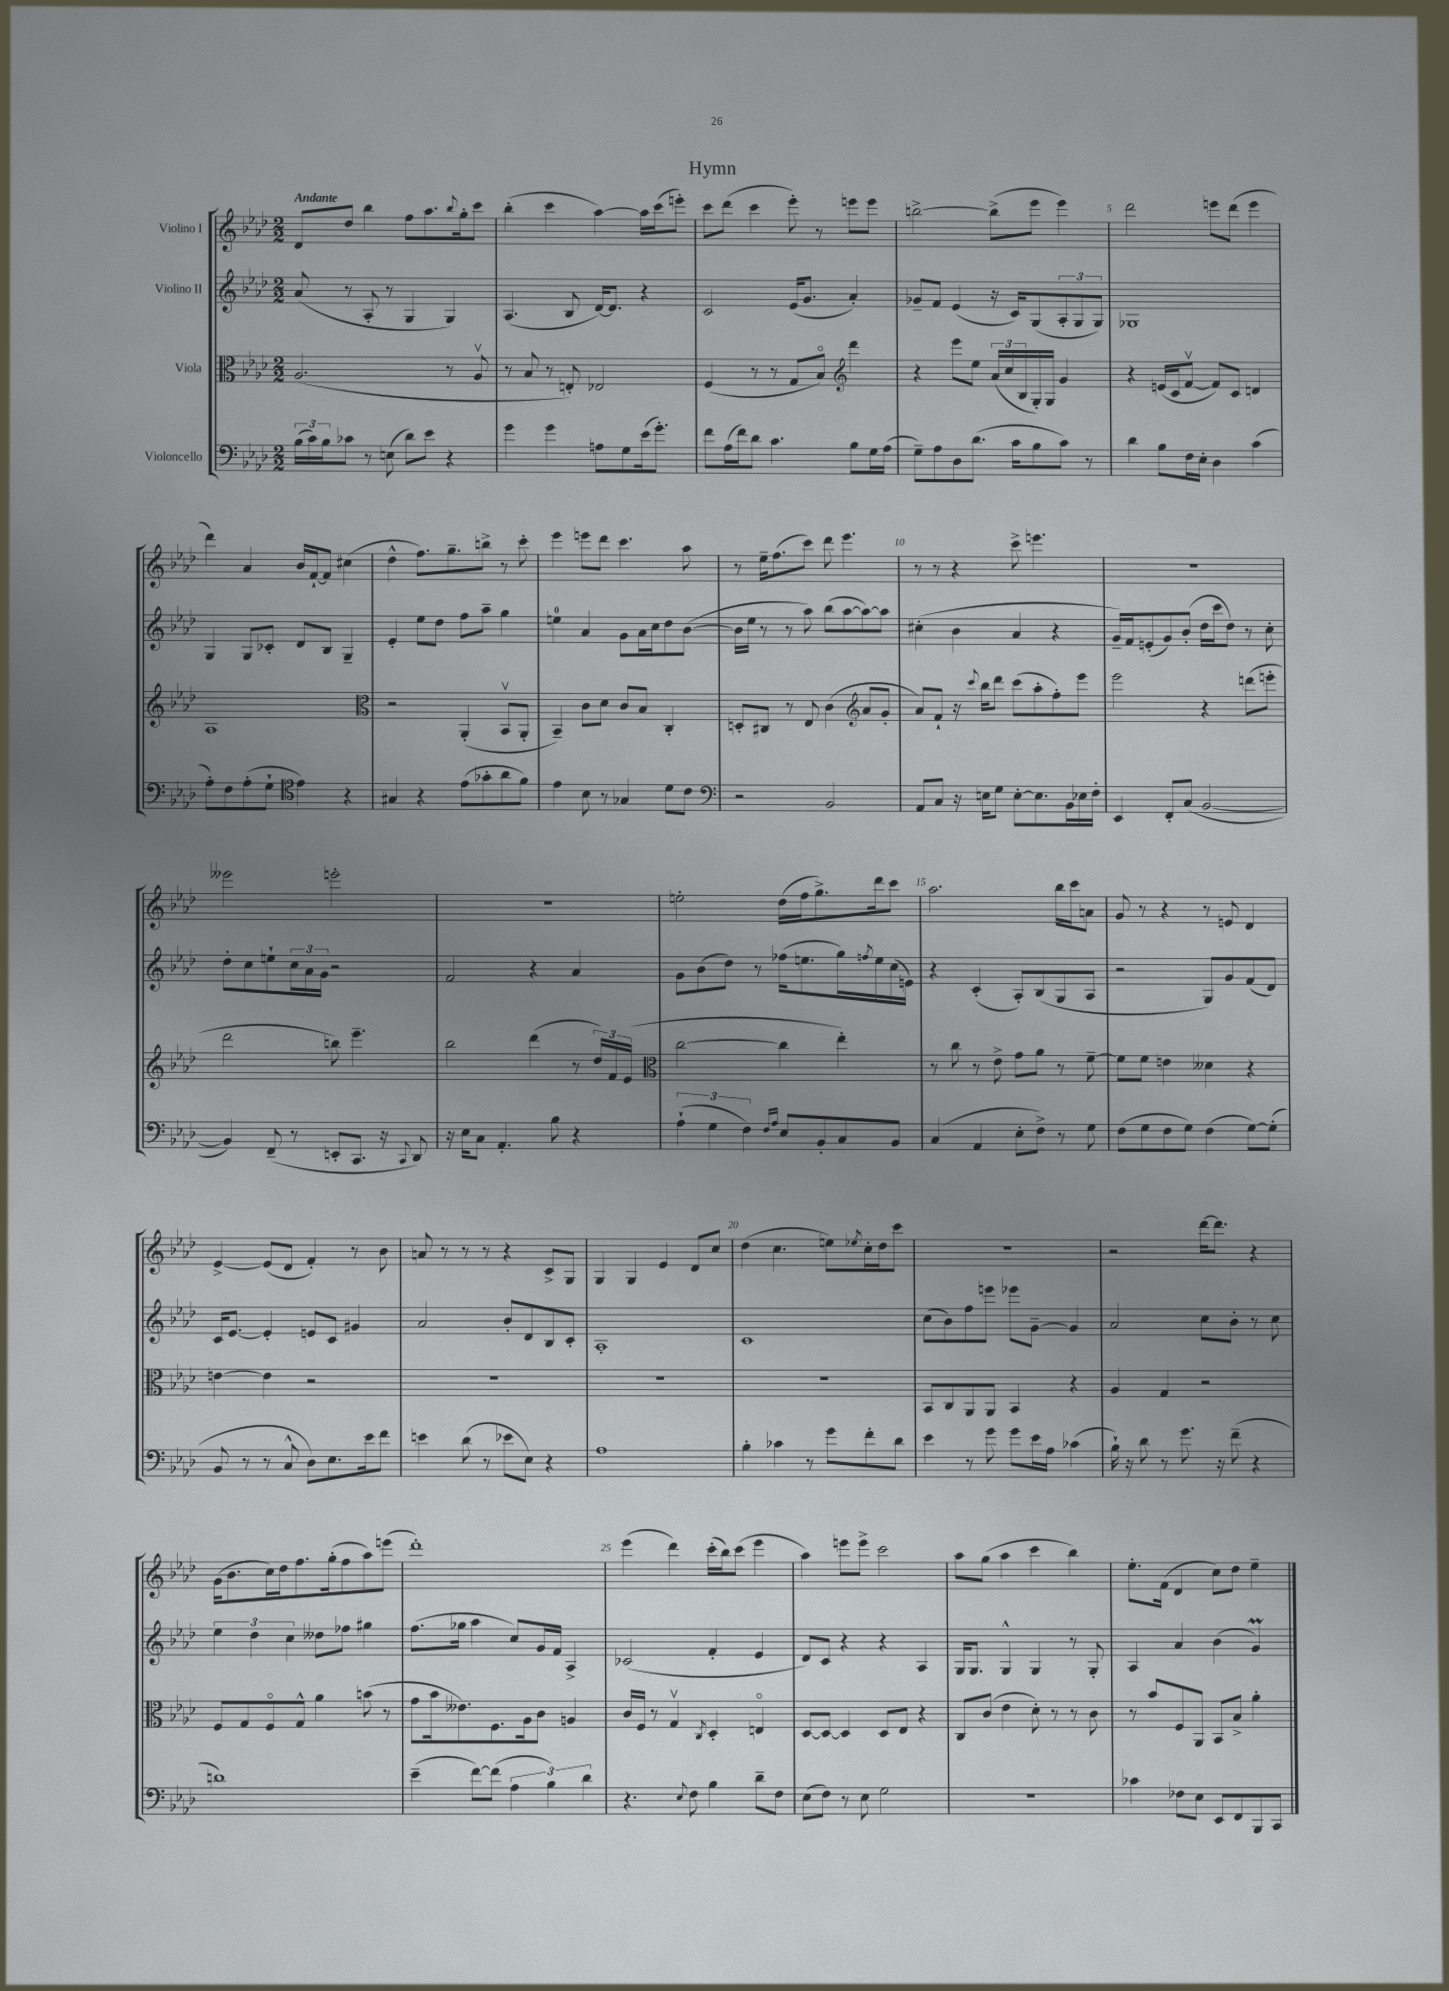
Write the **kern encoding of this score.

**kern	**kern	**kern	**kern
*staff4	*staff3	*staff2	*staff1
*clefF4	*clefC3	*clefG2	*clefG2
*k[b-e-a-d-]	*k[b-e-a-d-]	*k[b-e-a-d-]	*k[b-e-a-d-]
*M2/2	*M2/2	*M2/2	*M2/2
(24B-	(2.A-	(8a-	8d-
24c)	.	.	.
24B-	.	.	.
8c-	.	8r	8dd-
8r	.	8A-'	4bb-
(8E	.	8r	.
8d-)	.	4G	8ff
8e-	.	.	8.aa-
4r	8r	4G)	.
.	.	.	8qqbb-
.	.	.	16gg'
.	8A-v	.	8ccc
=	=	=	=
4g	8r	(4.A-	(4bb-'
.	8B-	.	.
4g	8r	.	4ccc
.	8E')	8B-	.
8A	2E-	[16d-)	[4aa-)
.	.	8.d-]	.
8G	.	.	.
(16e-	.	4r	16aa-]
8.g')	.	.	(16ccc
.	.	.	8eee')
=	=	=	=
8f	(4F	2c	8ccc
(16A-	.	.	(8ddd-
16f)	.	.	.
8d-	8r	.	4ccc
4.c	8r	.	.
.	8G	(16e-	8eee-')
.	.	8.g	.
.	8B-o)	.	8r
*	*clefG2	*	*
8B-	4ddd-	4a-')	8eee
16G	.	.	8eee
(16A-	.	.	.
=	=	=	=
8G~)	4r	8g-~	[2bb^
8A-	.	8f	.
8D-	8eee-	(4e-	.
(8.d-	8ee-	.	.
.	(24a-	16r	(8bb^]
.	24cc	.	.
16c	.	16c)	.
.	24B-	.	.
8B-	16G')	(8G	8eee-
.	16G	.	.
8c)	4g	12A-'	4eee-)
.	.	12G	.
8r	.	.	.
.	.	12G)	.
=	=	=	=
4d-	4r	1G-	2ddd-
8B-	(16e	.	.
.	16c	.	.
16F	[8fv	.	.
16E-'	.	.	.
4D-	8f])	.	8eee
.	8c	.	(8ddd-
(4c	4d	.	4eee
=	=	=	=
8A-')	1A-	4G	4ddd-)
8F	.	.	.
(8A-'	.	8G	4a-
8G`	.	8c-'	.
*clefC4	*	*	*
4e-)	.	8d-	16b-
.	.	.	[16f`
.	.	8B-	8f]
4r	.	4G~	(4cc#
=	=	=	=
*	*clefC3	*	*
4G#	2r	4e-'	4dd-^^
4r	.	8ee-	8.ff)
.	.	8dd-	.
.	.	.	8.gg~
(8e-	(4AA-'	8ff	.
8g-'	.	8aa-~	8bb^
8a-	8BB-v	4gg	8r
8f)	8AA-'	.	8ccc'
=	=	=	=
4e-	4BB-~)	4ee	4eee-
8B-	8c	4a-	8eee
8r	8d-	.	8ddd-
4G-	8c	8g	4.ccc
.	8B-	16a-	.
.	.	16cc	.
8d-	4C'	8dd-	.
8c	.	([8b-	8aa-
=	=	=	=
*clefF4	*	*	*
2r	8D'	16b-]	8r
.	.	16ee-	.
.	8C#	8r	16ee-~
.	.	.	(8.ff
.	8r	8r	.
.	8E-	8aa-)	8ccc)
2BB-	(4c	(8bb-	8ddd-
.	.	[8aa-	4.eee-
*	*clefG2	*	*
.	8a-	8aa-_)	.
.	8g'	8aa-]	.
=	=	=	=
8AA-	8a-)	(4cc#'	8r
8C	8f`	.	8r
16r	16r	4b-	4r
.	8qqccc	.	.
16E	16bb-	.	.
8G	8ddd-	.	.
[8E'	(8ccc	4a-	8ccc^
8.E]	8aa-'	.	4.eee
.	8ff')	4r	.
16BB-	.	.	.
16E-	8eee-	.	.
16F'	.	.	.
=	=	=	=
4EE-	2eee-	16g~)	1r
.	.	16f	.
.	.	(8e'	.
8FF'	.	8g)	.
(8C	.	(8b-'	.
[2BB-	4r	16dd-	.
.	.	16ccc	.
.	.	8dd-)	.
.	(8ddd	8r	.
.	8eee'	8cc'	.
=	=	=	=
4BB-])	2ddd-	8dd-'	2eee--
.	.	8cc	.
(8FF~	.	8ee`	.
8r	.	24cc	.
.	.	24a-	.
.	.	24g	.
8EE'	8bb)	2r	2eee'
8.CC	4.eee-~	.	.
16r	.	.	.
8qqCC	.	.	.
8DD-)	.	.	.
=	=	=	=
16r	2bb-	2f	1r
16E-	.	.	.
8C	.	.	.
4.AA-'	.	.	.
.	(4ddd-	4r	.
8B-	.	.	.
4r	8r	4a-	.
.	24dd-)	.	.
.	24f	.	.
.	(24e-	.	.
=	=	=	=
*	*clefC3	*	*
(6A-`	[2cc	8g	2ee'
.	.	(8b-	.
6G	.	.	.
.	.	8dd-)	.
6F)	.	.	.
.	.	8r	.
16qqF	.	.	.
16qqA-	.	.	.
8E-	4cc]	(16ff-	(16dd-
.	.	8.ee	16ff
8BB-'	.	.	8.gg^)
8C	4ee-')	16gg)	.
.	.	8qff	.
.	.	16ee	16ddd-
8BB-	.	(16cc	8ccc
.	.	16e)	.
=	=	=	=
(4C	8r	4r	2.aa-
.	8cc	.	.
4AA-	8r	(4c'	.
.	8e-^	.	.
8E-'	8g	8A-')	.
8F^)	8a-	(8B-	.
8r	8r	8G	16bb-
.	.	.	16ccc
8G	[8f~	8A-	8a
=	=	=	=
(8F	8f]	2r	8g
8G	8f	.	8r
8F	4e	.	4r
8G)	.	.	.
(4F	4d--	8G)	8r
.	.	8g	8e
[8G)	4r	(8f	4d-
(8G']	.	8d-)	.
=	=	=	=
8BB-	[4e	16c	[4e-^
.	.	[8.e-	.
8r	.	.	.
8r	4e]	4e-']	(8e-]
8C^^	.	.	8d-
8D-)	2r	8e	4f')
8.E-	.	8c	.
.	.	4g#	8r
16e-	.	.	.
8f	.	.	8b-
=	=	=	=
4e	1r	2a-	8a
.	.	.	8r
(8d-	.	.	8r
8r	.	.	8r
8e-	.	8b-'	4r
8E-)	.	8d-	.
4r	.	8B-	8c^
.	.	8c'	8G
=	=	=	=
1A-	1r	1A-'	4G
.	.	.	4G
.	.	.	4e-
.	.	.	8d-
.	.	.	8cc
=	=	=	=
4B-'	1r	1c	(4dd-
4c-	.	.	4.cc
8r	.	.	.
8g	.	.	8ee)
.	.	.	8qee-
8f'	.	.	16cc'
.	.	.	16dd-
8d-	.	.	8ccc
=	=	=	=
4e-	8BB-	(8cc	1r
.	8C	8b-)	.
8r	8AA-	8ff	.
8g	8AA-	8eee	.
8g	4BB-	8eee-	.
16e-	.	[8g~	.
16A-	.	.	.
(4c-	4r	4g]	.
=	=	=	=
16B-`)	4A-	2a-	2r
16r	.	.	.
8d-	.	.	.
8r	4G	.	.
8.g	.	.	.
.	2r	8cc	[16ddd-
16r	.	.	8.ddd-]
(8f~	.	8b-'	.
4r	.	8r	4r
.	.	8cc	.
=	=	=	=
1d)	8F	6ee-	(16g
.	.	.	8.b-
.	8G	.	.
.	.	6dd-	.
.	8Fo	.	16cc)
.	.	.	16dd-
.	.	6cc	.
.	8G^^	.	8.ff
.	4a-	8dd--	.
.	.	.	(16gg'
.	.	8ff-	8ff
.	(8b	4gg#	8aa-)
.	8r	.	(8eee
=	=	=	=
(4e-~	8g	(8.ff	1ddd-')
.	16b-	.	.
.	8.e--)	16gg-	.
[8f)	.	4aa-	.
(8f]	8.F	.	.
6A-	.	8cc)	.
.	16A-	.	.
.	8c	16g	.
6B-)	.	.	.
.	.	16f	.
.	4A	4A-^	.
6d-	.	.	.
=	=	=	=
4.r	16c	(2c-	(4eee-
.	16F	.	.
.	8r	.	.
.	4Gv	.	4ddd-)
8qqE-	.	.	.
8F	.	.	.
.	8qC	.	.
4B-	4D-'	4f'	(16ccc'
.	.	.	16bb-)
.	.	.	(8ccc
8d-~	4Eo	4e-	4eee-
8F	.	.	.
=	=	=	=
(8E-	[8D-	8d-)	4aa-)
8F)	8D-_	8c	.
8r	4D-]	4r	8eee
8E-	.	.	8eee^
2G	8D-	4r	2ccc
.	8E-	.	.
.	4r	4A-	.
=	=	=	=
1r	8C	16G	8aa-
.	.	8.G	.
.	(8c	.	(8gg
.	4e-	4G^^	4aa-
.	8d-')	4G	4ccc
.	8r	.	.
.	8r	8r	4bb-)
.	8c	8G'	.
=	=	=	=
4c-	8r	4A-	8.ee-'
.	8b-	.	.
.	.	.	(16f
8F-	8F	4a-	4d-
8E-	8AA-	.	.
8EE-	8BB-	(4b-	8cc)
8FF	8B-^	.	8dd-
8BBB-	4a-'	4g)	4ee-~
8CC	.	.	.
==	==	==	==
*-	*-	*-	*-
